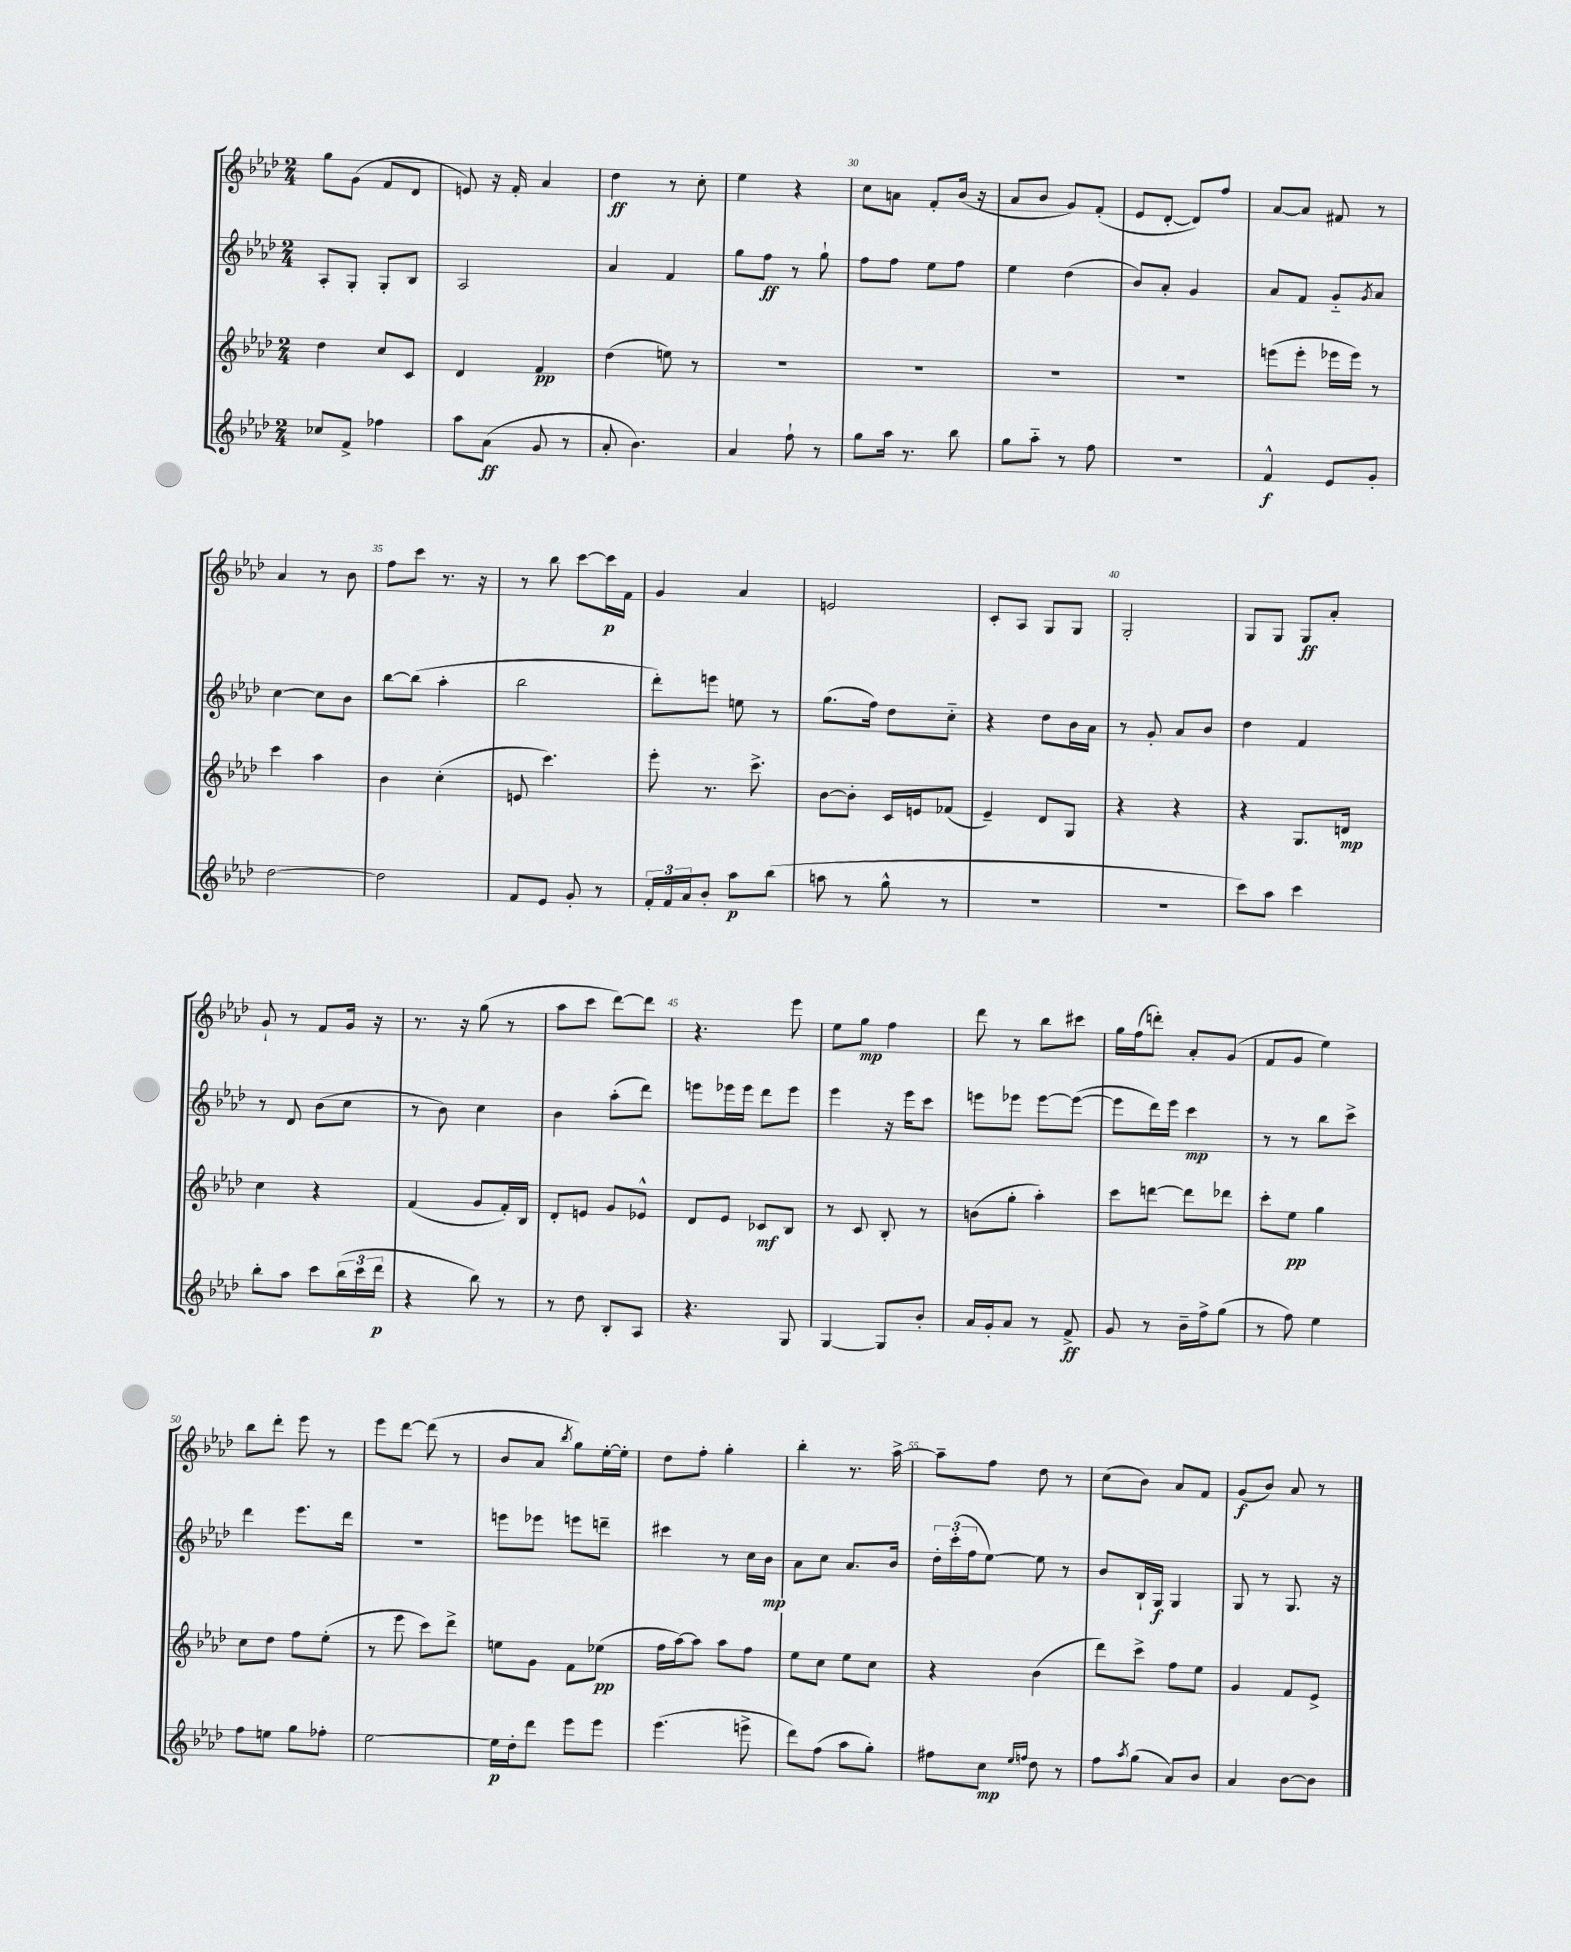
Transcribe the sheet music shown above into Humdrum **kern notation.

**kern	**dynam	**kern	**dynam	**kern	**dynam	**kern	**dynam
*part4	*part4	*part3	*part3	*part2	*part2	*part1	*part1
*staff4	*staff4	*staff3	*staff3	*staff2	*staff2	*staff1	*staff1
*clefG2	*	*clefG2	*	*clefG2	*	*clefG2	*
*k[b-e-a-d-]	*	*k[b-e-a-d-]	*	*k[b-e-a-d-]	*	*k[b-e-a-d-]	*
*M2/4	*	*M2/4	*	*M2/4	*	*M2/4	*
=26	=26	=26	=26	=26	=26	=26	=26
8cc-X/L	.	4dd-\	.	8A-'/L	.	8gg\L	.
8f^/J	.	.	.	8G'/J	.	(8g\J	.
4ff-X\	.	8cc/L	.	8G'/L	.	8f/L	.
.	.	8c/J	.	8B-/J	.	8d-/J	.
=27	=27	=27	=27	=27	=27	=27	=27
8aa-\L	.	4d-/	.	2A-/	.	8en/)	.
(8a-\J	ff	.	.	.	.	16r	.
.	.	.	.	.	.	16f'/	.
8g/	.	4f/	pp	.	.	4a-/	.
8r	.	.	.	.	.	.	.
=28	=28	=28	=28	=28	=28	=28	=28
8a-'/	.	(4dd-\	.	4a-/	.	4dd-\	ff
4.b-\)	.	.	.	.	.	.	.
.	.	8een\)	.	4f/	.	8r	.
.	.	8r	.	.	.	8cc'\	.
=29	=29	=29	=29	=29	=29	=29	=29
4a-/	.	2r	.	8gg\L	.	4ee-\	.
.	.	.	.	8ff\J	ff	.	.
8ff`\	.	.	.	8r	.	4r	.
8r	.	.	.	8gg`\	.	.	.
=30	=30	=30	=30	=30	=30	=30	=30
8gg\L	.	2r	.	8ff\L	.	8cc\L	.
16aa-\Jk	.	.	.	8ff\J	.	8an\J	.
8.r	.	.	.	.	.	.	.
.	.	.	.	8ee-\L	.	8f'/L	.
8bb-\	.	.	.	8ff\J	.	(16b-/Jk	.
.	.	.	.	.	.	16r	.
=31	=31	=31	=31	=31	=31	=31	=31
8gg\L	.	2r	.	4ee-\	.	8a-/L	.
8aa-\J	.	.	.	.	.	8b-/J	.
8r	.	.	.	(4dd-\	.	8g/L)	.
8ff\	.	.	.	.	.	(8f'/J	.
=32	=32	=32	=32	=32	=32	=32	=32
2r	.	2r	.	8b-/L)	.	8e-/L	.
.	.	.	.	8a-'/J	.	[8d-'/J	.
.	.	.	.	4g/	.	8d-/L])	.
.	.	.	.	.	.	8ff/J	.
=33	=33	=33	=33	=33	=33	=33	=33
4f^^/	f	(8eeen\L	.	8a-/L	.	[8a-/L	.
.	.	8eee'\J	.	8f/J	.	8a-/J]	.
8e-/L	.	16eee-X\LL	.	8g/L	.	8f#X/	.
.	.	16eee-\JJ)	.	.	.	.	.
.	.	.	.	8qg/	.	.	.
8g'/J	.	8r	.	8a-/J	.	8r	.
!!LO:LB:g=z
=34	=34	=34	=34	=34	=34	=34	=34
[2dd-\	.	4ccc\	.	[4cc\	.	4a-/	.
.	.	4aa-\	.	8cc\L]	.	8r	.
.	.	.	.	8b-\J	.	8b-\	.
=35	=35	=35	=35	=35	=35	=35	=35
2dd-\]	.	4b-\	.	[8bb-\L	.	8ff\L	.
.	.	.	.	(8bb-\J]	.	8ccc\J	.
.	.	(4cc'\	.	4aa-'\	.	8.r	.
.	.	.	.	.	.	16r	.
=36	=36	=36	=36	=36	=36	=36	=36
8f/L	.	8en/	.	2bb-\	.	8r	.
8e-/J	.	4.ccc\)	.	.	.	8bb-\	.
8g'/	.	.	.	.	.	[8ccc\L	.
8r	.	.	.	.	.	16ccc\L]	p
.	.	.	.	.	.	16f\JJ	.
=37	=37	=37	=37	=37	=37	=37	=37
24f'/LL	.	8eee-'\	.	8ddd-'\L)	.	4g/	.
24f/	.	.	.	.	.	.	.
24a-/J	.	.	.	.	.	.	.
8b-'/J	.	8.r	.	8eeen\J	.	.	.
8aa-\L	p	.	.	8een\	.	4a-/	.
.	.	8.ccc^\	.	.	.	.	.
(8bb-\J	.	.	.	8r	.	.	.
=38	=38	=38	=38	=38	=38	=38	=38
8aan\	.	[8b-\L	.	(8.gg\L	.	2en/	.
8r	.	8b-'\J]	.	.	.	.	.
.	.	.	.	16ff\Jk)	.	.	.
8gg^^\	.	16c/LL	.	8dd-\L	.	.	.
.	.	16en/J	.	.	.	.	.
8r	.	(8f-X/J	.	8cc\J	.	.	.
=39	=39	=39	=39	=39	=39	=39	=39
2r	.	4e-~/)	.	4r	.	8c'/L	.
.	.	.	.	.	.	8A-/J	.
.	.	8d-/L	.	8dd-\L	.	8G/L	.
.	.	8G/J	.	16b-\L	.	8G/J	.
.	.	.	.	16a-\JJ	.	.	.
=40	=40	=40	=40	=40	=40	=40	=40
2r	.	4r	.	8r	.	2G'/	.
.	.	.	.	8g'/	.	.	.
.	.	4r	.	8a-/L	.	.	.
.	.	.	.	8b-/J	.	.	.
=41	=41	=41	=41	=41	=41	=41	=41
8ccc\L)	.	4r	.	4dd-\	.	8G/L	.
8aa-\J	.	.	.	.	.	8G/J	.
4ccc\	.	8.G/L	.	4f/	.	8G/L	ff
.	.	.	.	.	.	8a-'/J	.
.	.	16dn/Jk	mp	.	.	.	.
!!LO:LB:g=z
=42	=42	=42	=42	=42	=42	=42	=42
8bb-'\L	.	4cc\	.	8r	.	8g`/	.
8aa-\J	.	.	.	8d-/	.	8r	.
8ccc\L	.	4r	.	(8b-\L	.	8f/L	.
(24bb-\L	.	.	.	8cc\J	.	16g/Jk	.
24ccc\	.	.	.	.	.	.	.
.	.	.	.	.	.	16r	.
24ddd-\JJ	p	.	.	.	.	.	.
=43	=43	=43	=43	=43	=43	=43	=43
4r	.	(4f/	.	8r	.	8.r	.
.	.	.	.	8b-\)	.	.	.
.	.	.	.	.	.	16r	.
8bb-\)	.	8g/L	.	4cc\	.	(8gg\	.
8r	.	16f'/L)	.	.	.	8r	.
.	.	16B-/JJ	.	.	.	.	.
=44	=44	=44	=44	=44	=44	=44	=44
8r	.	8d-'/L	.	4b-\	.	8aa-\L	.
8dd-\	.	8en/J	.	.	.	8ccc\J	.
8B-'/L	.	8g/L	.	(8aa-'\L	.	[8ddd-\L)	.
8A-/J	.	8e-X^^/J	.	8ddd-\J)	.	8ddd-\J]	.
=45	=45	=45	=45	=45	=45	=45	=45
4.r	.	8d-/L	.	8eeen\L	.	4.r	.
.	.	8e-/J	.	16eee-X\L	.	.	.
.	.	.	.	16eee-\JJ	.	.	.
.	.	8c-X/L	mf	8ddd-\L	.	.	.
8G/	.	8B-/J	.	8eee-\J	.	8eee-\	.
=46	=46	=46	=46	=46	=46	=46	=46
[4G/	.	8r	.	4eee-\	.	8ee-\L	.
.	.	8c/	.	.	.	8gg\J	mp
8G/L]	.	8B-'/	.	16r	.	4ff\	.
.	.	.	.	16eee-\KL	.	.	.
8b-'/J	.	8r	.	8ccc\J	.	.	.
=47	=47	=47	=47	=47	=47	=47	=47
16a-/LL	.	(8bn\L	.	8eeen\L	.	8ddd-\	.
16g'/J	.	.	.	.	.	.	.
8a-/J	.	8gg'\J	.	8eee-X\J	.	8r	.
8r	.	4aa-'\)	.	[8eee-\L	.	8bb-\L	.
8f^/	ff	.	.	(8eee-\J_	.	8ccc#X\J	.
=48	=48	=48	=48	=48	=48	=48	=48
8g/	.	8ccc\L	.	8eee-\L]	.	16gg\LL	.
.	.	.	.	.	.	(16ff\J	.
8r	.	[8dddn\J	.	16ddd-\L)	.	8dddn'\J)	.
.	.	.	.	16eee-\JJ	.	.	.
16b-~\LL	.	8ddd\L]	.	4ccc\	mp	8a-'/L	.
16ff^\J	.	.	.	.	.	.	.
(8gg\J	.	8ddd-X\J	.	.	.	(8g/J	.
=49	=49	=49	=49	=49	=49	=49	=49
8r	.	8ccc'\L	.	8r	.	8f/L	.
8ff\)	.	8ee-\J	pp	8r	.	8g/J	.
4ee-\	.	4gg\	.	8bb-\L	.	4ee-\)	.
.	.	.	.	8ccc^\J	.	.	.
!!LO:LB:g=z
=50	=50	=50	=50	=50	=50	=50	=50
8ff\L	.	8cc\L	.	4ddd-\	.	8bb-\L	.
8een\J	.	8dd-\J	.	.	.	8ddd-'\J	.
8gg\L	.	8ff\L	.	8.eee-\L	.	8eee-\	.
8ff-X'\J	.	(8ee-'\J	.	.	.	8r	.
.	.	.	.	16ddd-\Jk	.	.	.
=51	=51	=51	=51	=51	=51	=51	=51
[2ee-\	.	8r	.	2r	.	8eee-\L	.
.	.	8eee-\	.	.	.	[8ddd-\J	.
.	.	8ccc\L)	.	.	.	(8ddd-\]	.
.	.	8ddd-^\J	.	.	.	8r	.
=52	=52	=52	=52	=52	=52	=52	=52
16ee-\LL]	p	8een\L	.	8eeen\L	.	8b-/L	.
16dd-'\J	.	.	.	.	.	.	.
8ddd-\J	.	8g\J	.	8eee-X\J	.	8a-/J	.
.	.	.	.	.	.	8qbb-/	.
8eee-\L	.	8f\L	.	8eeen\L	.	8gg\L)	.
8eee-\J	.	(8ee-X\J	pp	8dddn~\J	.	[16ee-'\L	.
.	.	.	.	.	.	16ee-'\JJ]	.
=53	=53	=53	=53	=53	=53	=53	=53
(4.eee-\	.	16ff\LL	.	4ccc#X\	.	8dd-\L	.
.	.	[16aa-\J)	.	.	.	.	.
.	.	8aa-\J]	.	.	.	8ff'\J	.
.	.	8aa-\L	.	8r	.	4gg'\	.
8eeen^\	.	8ff\J	.	16cc\LL	.	.	.
.	.	.	.	16b-\JJ	mp	.	.
=54	=54	=54	=54	=54	=54	=54	=54
8ddd-\L)	.	8ee-\L	.	8a-\L	.	4bb-'\	.
(8ff\J	.	8cc\J	.	8cc\J	.	.	.
8aa-\L	.	8ee-\L	.	8.a-/L	.	8.r	.
8gg'\J)	.	8cc\J	.	.	.	.	.
.	.	.	.	16b-/Jk	.	[16aa-^\	.
=55	=55	=55	=55	=55	=55	=55	=55
8ff#X\L	.	4r	.	24dd-'\LL	.	8aa-~\L]	.
.	.	.	.	(24ccc'\	.	.	.
.	.	.	.	24ff\J	.	.	.
8cc\J	mp	.	.	[8ee-\J)	.	8ff\J	.
16qqee-/LL	.	.	.	.	.	.	.
16qqffn/JJ	.	.	.	.	.	.	.
8dd-\	.	(4b-\	.	8ee-\]	.	8dd-\	.
8r	.	.	.	8r	.	8r	.
=56	=56	=56	=56	=56	=56	=56	=56
8ff\L	.	8ddd-\L)	.	8b-/L	.	(8cc\L	.
8qaa-/	.	.	.	.	.	.	.
(8gg\J	.	8ccc^\J	.	16B-`/L	.	8b-\J)	.
.	.	.	.	16G/JJ	f	.	.
8a-/L)	.	8ff\L	.	4G/	.	8a-/L	.
8b-/J	.	8ee-\J	.	.	.	8f/J	.
=57	=57	=57	=57	=57	=57	=57	=57
4a-/	.	4g/	.	8G/	.	(8g/L	f
.	.	.	.	8r	.	8b-/J)	.
[8b-\L	.	8f/L	.	8.G/	.	8a-/	.
8b-\J]	.	8e-^/J	.	.	.	8r	.
.	.	.	.	16r	.	.	.
==	==	==	==	==	==	==	==
*-	*-	*-	*-	*-	*-	*-	*-
